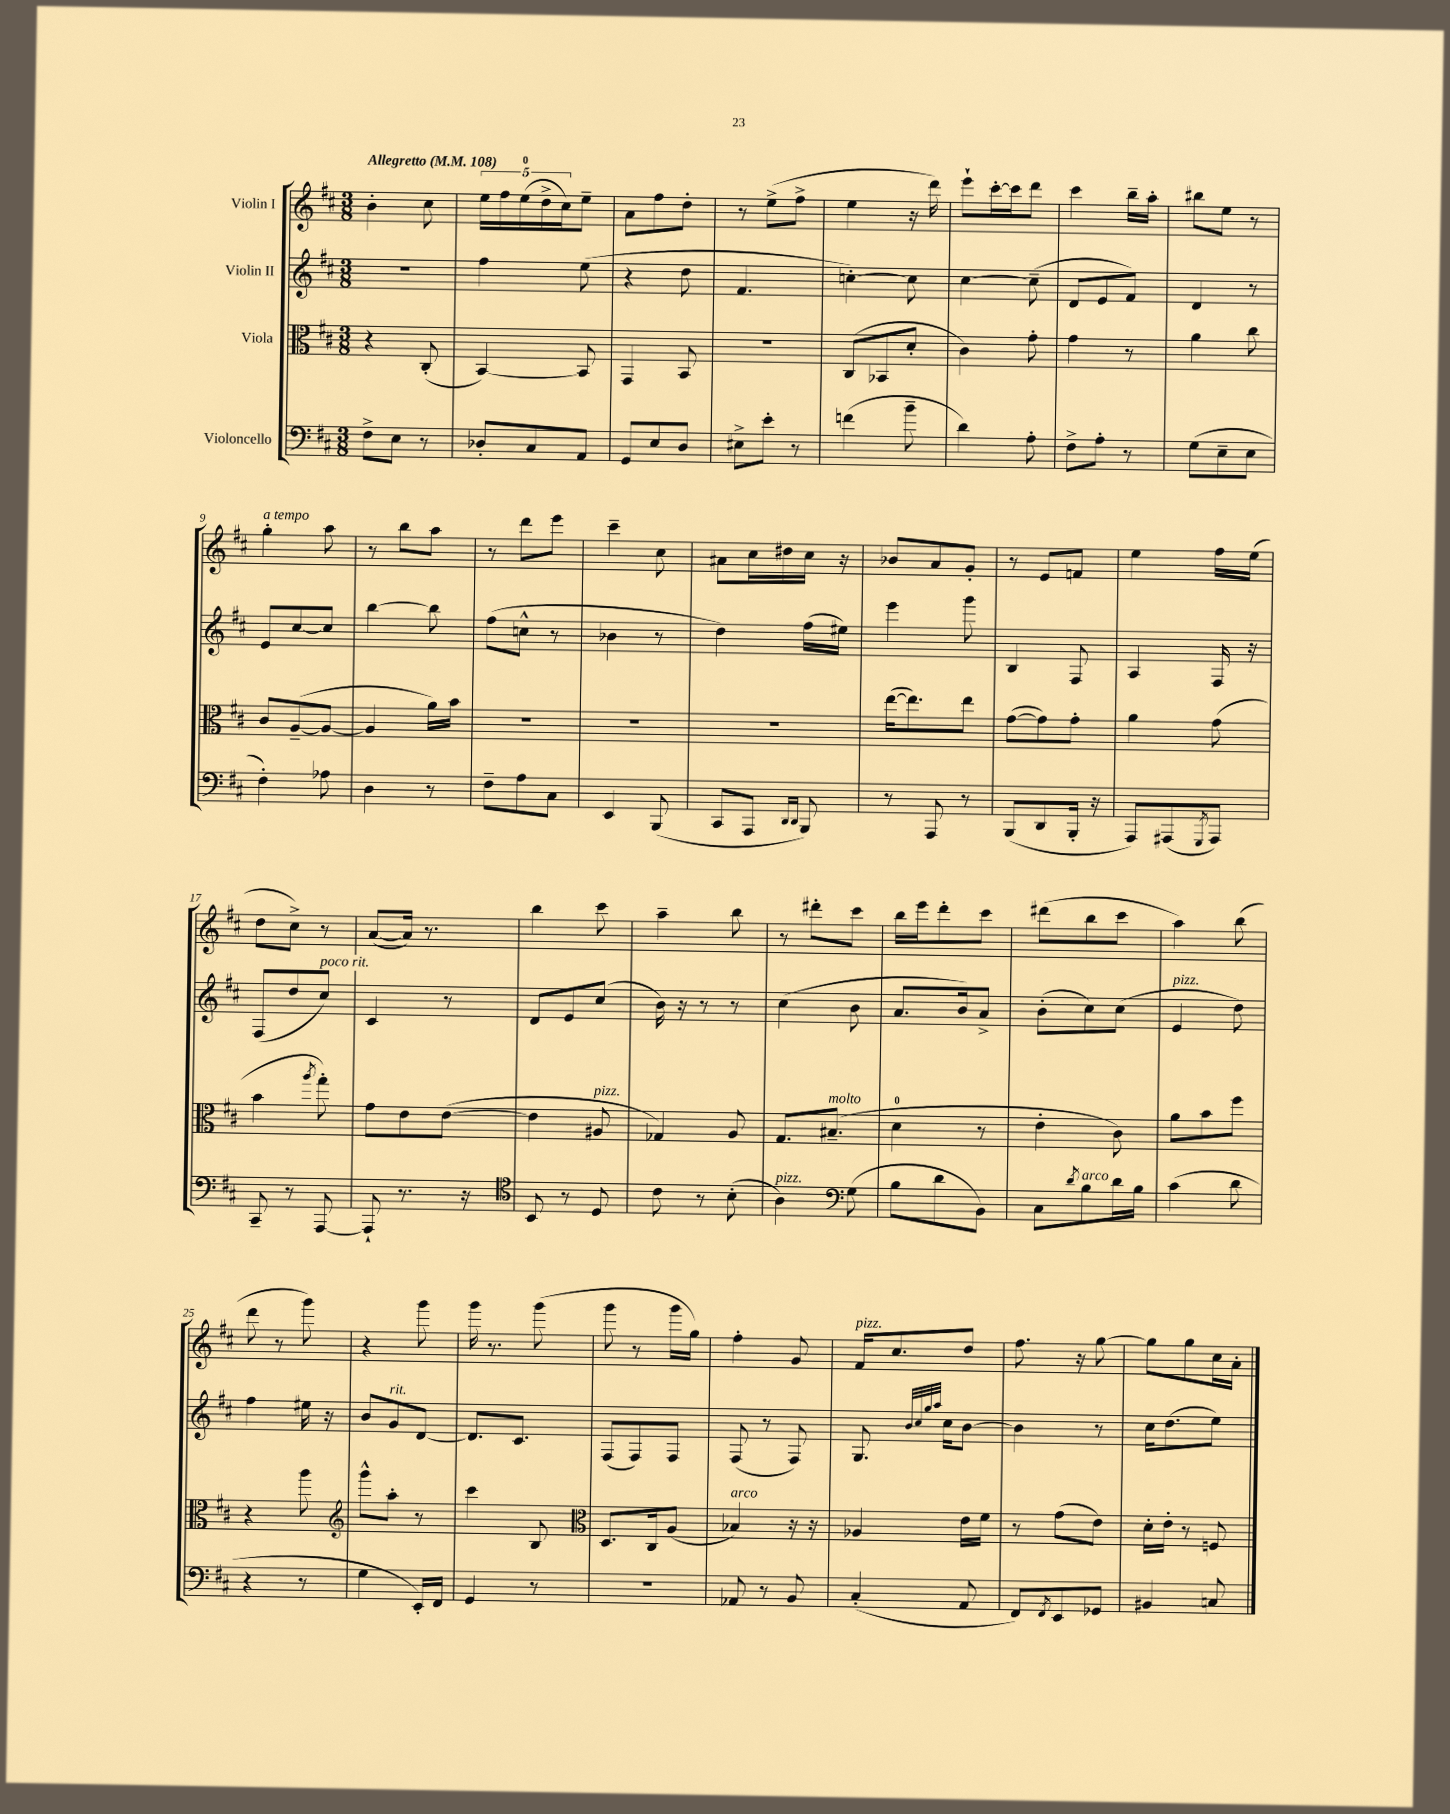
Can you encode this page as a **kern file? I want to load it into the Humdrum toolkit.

**kern	**kern	**kern	**kern
*part4	*part3	*part2	*part1
*staff4	*staff3	*staff2	*staff1
*I"Violoncello	*I"Viola	*I"Violin II	*I"Violin I
*clefF4	*clefC3	*clefG2	*clefG2
*k[f#c#]	*k[f#c#]	*k[f#c#]	*k[f#c#]
*M3/8	*M3/8	*M3/8	*M3/8
*MM108	*MM108	*MM108	*MM108
=1	=1	=1	=1
!	!	!	!LO:TX:a:B:t=Allegretto
8F#^\L	4r	4.r	4b'\
8E\J	.	.	.
8r	(8C#'/	.	8cc#\
=2	=2	=2	=2
8D-X'/L	[4BB/)	4ff#\	20ee\LL
.	.	.	20ff#\
.	.	.	(20ee\
8C#/	.	.	.
.	.	.	20dd^\
.	.	.	20cc#\J)
8AA/J	8BB/]	(8ee\	8ee~\J
=3	=3	=3	=3
8GG/L	4GG/	4r	8a\L
8E/	.	.	8ff#\
8D/J	8BB/	8dd\	8dd'\J
=4	=4	=4	=4
8E#X^\L	4.r	4.f#/	8r
8e'\J	.	.	(8ee^\L
8r	.	.	8ff#^\J
=5	=5	=5	=5
(4fn\	(8C#/L	[4ccn'\)	4ee\
.	8BB-X/	.	.
8b~\	8d'/J	8cc\]	16r
.	.	.	16ddd\)
=6	=6	=6	=6
4d\)	4c#\)	[4cc#\	8eee`\L
.	.	.	[16ccc#'\L
.	.	.	16ccc#\J]
8A'\	8g'\	(8cc#~\]	8ddd\J
=7	=7	=7	=7
8F#^\L	4g\	8d/L	4ccc#\
8A'\J	.	8e/	.
8r	8r	8f#/J)	16bb~\LL
.	.	.	16aa'\JJ
=8	=8	=8	=8
(8G\L	4a\	4d/	8bb#X\L
8E~\	.	.	8ee\J
8E\J	8cc#\	8r	8r
!!LO:LB:g=z
=9	=9	=9	=9
!	!	!	!LO:TX:a:i:t=a tempo
4F#'\)	8c#/L	8e/L	4gg'\
.	([8A~/	[8cc#/	.
8A-X\	8A/J_	8cc#/J]	8aa\
=10	=10	=10	=10
4D\	4A/]	[4bb\	8r
.	.	.	8bb\L
8r	16a\LL)	8bb\]	8aa\J
.	16b\JJ	.	.
=11	=11	=11	=11
8F#~\L	4.r	(8ff#\L	8r
8A\	.	8ccn^^\J	8ddd\L
8C#\J	.	8r	8eee\J
=12	=12	=12	=12
4EE/	4.r	4b-X\	4ccc#~\
(8BBB/	.	8r	8cc#\
=13	=13	=13	=13
8CC#/L	4.r	4dd\)	8a#X\L
8AAA/J	.	.	16cc#\L
.	.	.	16dd#X\
16qqDD/LL	.	.	.
16qqDD/JJ	.	.	.
8BBB/)	.	(16ff#\LL	16cc#\JJ
.	.	16ee#X\JJ)	16r
=14	=14	=14	=14
8r	([16ee\KL	4eee\	8b-X/L
.	8.ee\])	.	.
8AAA/	.	.	8a/
8r	8ee\J	8ggg\	8g'/J
=15	=15	=15	=15
(8BBB/L	([8g\L	4B/	8r
8DD/	8g\])	.	8e/L
16BBB'/Jk	8g'\J	8F#/	8fn/J
16r	.	.	.
=16	=16	=16	=16
8AAA/L)	4a\	4A/	4ee\
(8AAA#X/	.	.	.
8qGGG/	.	.	.
8AAA#/J)	(8g\	16F#/	16ff#\LL
.	.	16r	(16ee\JJ
!!LO:LB:g=z
=17	=17	=17	=17
8CC#~/	4b\	(8F#/L	8dd\L
8r	.	8dd/	8cc#^\J)
.	8qaa/	.	.
!	!	!LO:TX:a:i:t=poco rit.	!
[8AAA/	8gg'\)	8cc#/J)	8r
=18	=18	=18	=18
8AAA`/]	8g\L	4c#/	([8a/L
8.r	8e\	.	16a/Jk])
.	.	.	8.r
.	([8e\J	8r	.
16r	.	.	.
=19	=19	=19	=19
*clefC4	*	*	*
8BB/	4e\]	8d/L	4bb\
8r	.	8e/	.
!	!LO:TX:a:i:t=pizz.	!	!
8D/	8A#X/	(8cc#/J	8ccc#\
=20	=20	=20	=20
8c#\	4G-X/)	16b\)	4aa~\
.	.	16r	.
8r	.	8r	.
(8B'\	8A/	8r	8bb\
=21	=21	=21	=21
!LO:TX:a:i:t=pizz.	!	!	!
4A\)	8.G/L	(4cc#\	8r
.	.	.	8ddd#X'\L
!	!LO:TX:a:i:t=molto	!	!
.	(8.B#X~/J	.	.
*clefF4	*	*	*
(8G\	.	8b\	8ccc#\J
=22	=22	=22	=22
8B\L	4d\	8.a/L	16bb\LL
.	.	.	16eee\J
8d\	.	.	8ddd'\
.	.	16b/k)	.
8BB\J)	8r	8a^/J	8ccc#\J
=23	=23	=23	=23
8C#\L	4e'\	(8b'\L	(8ddd#X\L
8qd/	.	.	.
!LO:TX:a:i:t=arco	!	!	!
8B\	.	8cc#\)	8bb\
16d\L	8c#\)	(8cc#\J	8ccc#\J
16B\JJ	.	.	.
=24	=24	=24	=24
!	!	!LO:TX:a:i:t=pizz.	!
(4c#\	8a\L	4e/	4aa\)
.	8b\	.	.
8d\	8ff#\J	8dd\)	(8bb\
!!LO:LB:g=z
=25	=25	=25	=25
4r	4r	4ff#\	8ddd\
.	.	.	8r
8r	8aa\	16ee#X\	8ggg\)
.	.	16r	.
=26	=26	=26	=26
*	*clefG2	*	*
4G\	8ggg^^\L	8b/L	4r
!	!	!LO:TX:a:i:t=rit.	!
.	8aa'\J	8g/	.
16EE'/LL)	8r	[8d/J	8ggg\
16FF#/JJ	.	.	.
=27	=27	=27	=27
4GG/	4ccc#\	8.d/L]	16ggg\
.	.	.	8.r
.	.	8.c#/J	.
8r	8B/	.	(8ggg\
=28	=28	=28	=28
*	*clefC3	*	*
4.r	8.D/L	(8F#/L	8ggg\
.	.	8F#/)	8r
.	16C#/k	.	.
.	(8A/J	8F#/J	16ggg\LL
.	.	.	16gg\JJ)
=29	=29	=29	=29
!	!LO:TX:a:i:t=arco	!	!
8AA-X/	4B-X/)	(8F#/	4ff#'\
8r	.	8r	.
8BB/	16r	8F#/)	8g/
.	16r	.	.
=30	=30	=30	=30
!	!	!	!LO:TX:a:i:t=pizz.
(4C#'/	4A-X/	8.G/	16f#/KL
.	.	.	8.cc#/
.	.	32qqb/LLL	.
.	.	32qqcc#/	.
.	.	32qqgg/	.
.	.	32qqaa/JJJ	.
.	.	16cc#\KL	.
8AA/	16e\LL	[8b\J	8dd/J
.	16f#\JJ	.	.
=31	=31	=31	=31
8FF#/L)	8r	4b\]	8.ff#\
8qFF#/	.	.	.
8EE/	(8g\L	.	.
.	.	.	16r
8GG-X/J	8e\J)	8r	[8gg\
=32	=32	=32	=32
4BB#X/	16d'\LL	16cc#\KL	8gg\L]
.	16e'\JJ	(8.dd\	.
.	8r	.	8gg\
8Cn/	8Fn/	8ee\J)	16cc#\L
.	.	.	16a'\JJ
==	==	==	==
*-	*-	*-	*-
